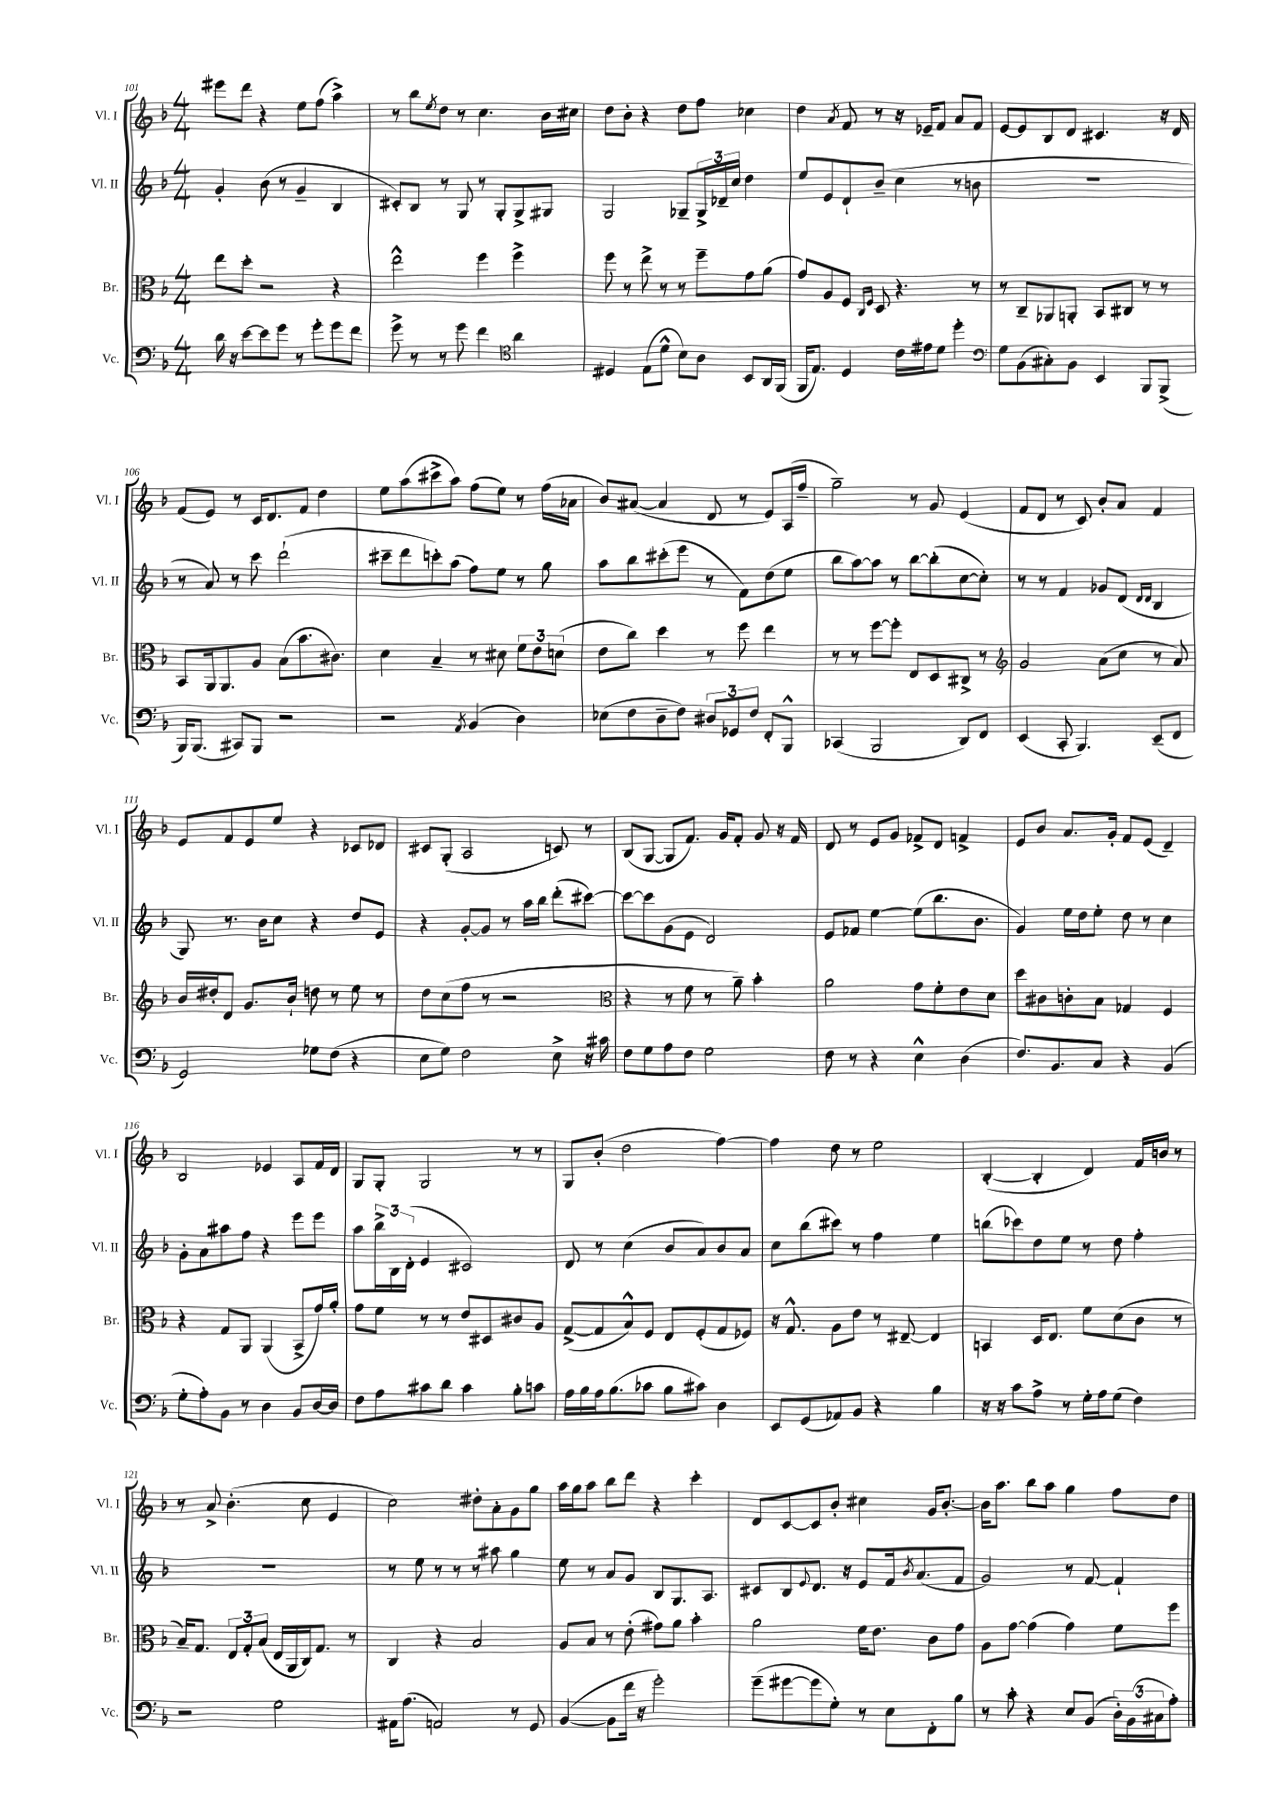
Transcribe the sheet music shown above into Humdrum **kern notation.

**kern	**kern	**kern	**kern
*staff4	*staff3	*staff2	*staff1
*clefF4	*clefC3	*clefG2	*clefG2
*k[b-]	*k[b-]	*k[b-]	*k[b-]
*M4/4	*M4/4	*M4/4	*M4/4
16d\	8ee\L	4g'/	8eee#\L
16r	.	.	.
[8e\L	8dd'\J	.	8ddd\J
8e\]	2r	(8b-\	4r
8g\J	.	8r	.
8r	.	4g~/	8ee\L
8g'\L	.	.	(8ff\J
8g\	4r	4B-/	4aa^\)
8f\J	.	.	.
=	=	=	=
8g^\	2ee^^\	8c#'/L)	8r
8r	.	8B-/J	8bb-\L
.	.	.	8qee/
8r	.	8r	8dd\J
8g\	.	8G/	8r
4f\	4ff\	8r	4.cc\
.	.	8G'/L	.
*clefC4	*	*	*
4a\	4ff^\	8G^/	.
.	.	8G#/J	16b-\LL
.	.	.	16cc#\JJ
=	=	=	=
4D#/	8ff\	2G/	8dd\L
.	8r	.	8b-'\J
(8E\L	8ee^\	.	4r
8d^^\J	8r	.	.
8B-\L)	8r	8G-~/L	8dd\L
8A\J	8ff~\L	24G-^/L	8ff\J
.	.	24d-~/	.
.	.	24cc/JJ	.
8BB-/L	8g\	4dd\	4cc-\
16AA/L	(8a\J	.	.
(16FF/JJ	.	.	.
=	=	=	=
16FF/LK	8g/L)	8ee/L	4dd\
8.E/J)	.	.	.
.	8A/	8e/	.
.	.	.	8qa/
4D/	8F/J	8d`/	8f/
.	16qqC/LL	.	.
.	16qqF/JJ	.	.
.	8D/	(8b-~/J	8r
16c\LL	4.r	4cc\	16r
16e#\J	.	.	16e-~/LK
8d\J	.	.	8f/J
4dd'\	.	8r	8a/L
.	8r	8b\	8f/J
=	=	=	=
*clefF4	*	*	*
8G\L	8r	1r	[8e/L
(8BB-\	8C~/L	.	8e/]
8C#'\)	8AA-/	.	8B-/
8BB-\J	8AA'/J	.	8d/J
4EE/	8BB-/L	.	4.c#/
.	8C#/J	.	.
8BBB-/L	8r	.	.
(8BBB-^/J	8r	.	16r
.	.	.	16d/
=	=	=	=
16BBB-/LK)	8BB-/L	8r	(8f/L
(8.BBB-/J	.	.	.
.	16AA/k	8a/)	8e/J)
.	8.AA/	.	.
8CC#/L)	.	8r	8r
8BBB-/J	8A/J	8ccc\	16c/LK
.	.	.	8.d/
2r	(8B-\L	(2ddd`\	.
.	8.b-\	.	8f/J
.	.	.	4dd\
.	8.c#\J)	.	.
=	=	=	=
2r	4d\	8ccc#~\L	8ee\L
.	.	8ddd\	(8aa\
.	4B-~/	8ccc'\)	8ccc#^\
.	.	(8aa\J	8aa\J)
8qAA/	.	.	.
(4BB-/	8r	8ff\L)	(8ff\L
.	8d#\	8ee\J	8ee\J)
4D\)	12f\L	8r	8r
.	12e\	.	.
.	.	8gg\	(16ff\LL
.	(12d\J	.	.
.	.	.	16a-\JJ
=	=	=	=
(8E-\L	8e\L	8aa\L	8b-/L)
8F\	8cc\J)	8bb-\	([8a#/J
8D~\	4dd\	(8ccc#'\	4a#/]
8F\J)	.	8eee\J	.
12D#/L	8r	8r	8d/
12GG-/	.	.	.
.	8ff\	8f\L)	8r
12F/J	.	.	.
8FF'/L	4ee\	(8dd\	8e/L)
8BBB-^^/J	.	8ee\J	(16A/L
.	.	.	16ff~/JJ
=	=	=	=
(4CC-/	8r	8bb-\L	2gg~\)
.	8r	[8aa\)	.
2BBB-/	[8ff\L	8aa\]J	.
.	8ff'\]J	8r	.
.	8E/L	[8bb-\L	8r
.	8D/	(8bb-'\]	8g/
8DD/L)	8C#^/J	[8cc\	(4e/
8FF/J	8r	8cc'\]J)	.
=	=	=	=
*	*clefG2	*	*
(4EE/	2g/	8r	8f/L
.	.	8r	8d/J
8CC'/	.	4f/	8r
4.BBB-/)	.	.	8c/)
.	(8a\L	8g-/L	8b-'/L
.	8cc\J	(8d/J	8a/J
.	.	16qqd/LL	.
.	.	16qqd/JJ	.
(8EE~/L	8r	4B-/	4f/
8FF/J	8a/)	.	.
=	=	=	=
2GG/)	16b-/LL	8G/)	8e/L
.	16dd#'/J	.	.
.	8d/J	8.r	8f/
.	8.g/L	.	8e/
.	.	16b-\LK	.
.	.	8cc\J	8ee/J
.	16b-`/Jk	.	.
8G-\L	8dd\	4r	4r
(8F\J	8r	.	.
4r	8ee\	8dd/L	8c-/L
.	8r	8e/J	8d-/J
=	=	=	=
8E\L	8dd\L	4r	8c#/L
8G\J)	(8cc\	.	(8G'/J
2F\	8ff\J	[8g'/L	2A/
.	8r	8g/]J	.
.	2r	8r	.
.	.	16aa\LL	.
.	.	16bb-\JJ	.
8E^\	.	(8ddd'\L	8c/)
16r	.	[8ccc#\J)	8r
16c#\	.	.	.
=	=	=	=
*	*clefC3	*	*
8F\L	4r	8ccc#\_L	(8B-/L
8G\	.	8ccc#\]	[8G/J
8A\	8r	(8g\	8G/]L
8F\J	8f\	8e\J	8.f/J)
2G\	8r	2d/)	.
.	.	.	16g/LK
.	8a~\)	.	8f'/J
.	4b-'\	.	8g/
.	.	.	16r
.	.	.	16f/
=	=	=	=
8F\	2a\	8e/L	8d/
8r	.	8f-/J	8r
4r	.	[4ee\	8e/L
.	.	.	8g/J
4E^^\	8g\L	(8ee\]L	8f-^/L
.	8f'\	8.bb-\	8d/J
(4D\	8e\	.	4f^/
.	.	8.b-\J	.
.	8d\J	.	.
=	=	=	=
8.F/L)	8dd\L	4g/)	8e/L
.	8c#\	.	8b-/J
8.BB-/	.	.	.
.	8c'\	16ee\LL	8.a/L
.	.	16dd\J	.
8C/J	8B-\J	8ee'\J	.
.	.	.	16g'/Jk
4r	4G-/	8dd\	8f/L
.	.	8r	(8e/J
(4BB-/	4F/	4cc\	4d~/)
=	=	=	=
8G'\L	4r	8g'\L	2B-/
8A'\)	.	8a\	.
8BB-\J	8G/L	8aa#\	.
8r	8AA/J	8ff\J	.
4D\	(4AA/	4r	4e-/
8BB-/L	8BB-^/L	8eee\L	8A/L
[16D/L	16g/L)	8eee\J	16f/L
16D/]JJ	16a'/JJ	.	16d/JJ
=	=	=	=
8F\L	8g\L	8aa\L	8G/L
8A\	8f\J	24bb-^\L	8G'/J
.	.	24B-\	.
.	.	(24d'\JJ	.
8c#\	8r	4e/	2G/
8d\J	8r	.	.
4c#\	8e/L	2c#/)	.
.	8D#/	.	.
8B-'\L	8c#/	.	8r
8c\J	8A/J	.	8r
=	=	=	=
16A\LL	([8G^/L	8d/	8G/L
16B-\	.	.	.
16A\J	8G/]	8r	(8b-'/J
(8.B-\	.	.	.
.	8B-^^/)	(4cc\	2dd\
8c-\J	8F/J	.	.
8B-\L	8E/L	8b-/L	.
8c#\J)	(8F'/	8a/)	.
4D\	8G/	8b-/	[4ff\)
.	8F-/J)	8a/J	.
=	=	=	=
8EE/L	16r	8cc\L	4ff\]
.	8.G^^/	.	.
(8GG/	.	(8bb-\	.
8AA-/)	8A\L	8ccc#\J)	8dd\
8BB-/J	8e\J	8r	8r
4r	8r	4ff\	2ee\
.	[8E#~/	.	.
4B-\	4E#/]	4ee\	.
=	=	=	=
16r	4BB/	(8bb\L	([4B-'/
16r	.	.	.
8c\L	.	8ccc-\)	.
8A^\J	16D/LK	8dd\	4B-'/]
.	8.E/J	.	.
8r	.	8ee\J	.
16G'\LL	8f\L	8r	4d/)
16A\J	.	.	.
(8G\J	(8d\	8dd\	.
4F\)	8c\J	4ff'\	16f/LL
.	.	.	16b/JJ
.	8r	.	8r
=	=	=	=
2r	16B-~/LK)	1r	8r
.	8.G/J	.	.
.	.	.	8a^/
.	12E/L	.	(4.b-'\
.	12G'/	.	.
.	(12B-/J	.	.
2G\	16E/LL	.	.
.	16AA/	.	.
.	16C/J)	.	8cc\
.	8.G/J	.	.
.	.	.	4e/
.	8r	.	.
=	=	=	=
16AA#\LK	4C/	8r	2cc\)
(8.A\J	.	.	.
.	.	8ee\	.
2AA/)	4r	8r	.
.	.	8r	.
.	2B-/	8r	8dd#'\L
.	.	8aa#\	8a'\
8r	.	4gg\	8g\
8GG/	.	.	8gg\J
=	=	=	=
([4BB-/	8A/L	8ee\	16aa\LL
.	.	.	16gg\J
.	8B-/J	8r	8aa\J
8BB-\]L	8r	8a/L	8bb-\L
16f\Jk	(8e'\	8g/J	8ddd\J
16r	.	.	.
2g'\)	8g#\L)	8B-/L	4r
.	8a\J	8.G/	.
.	4b-'\	.	4ccc'\
.	.	8.A/J	.
=	=	=	=
(8g~\L	2a\	8c#/L	8d/L
[8g#\	.	8B-/	[8c/
.	.	8qqe/	.
8g#\]	.	8.d/J	8c/]
8G'\J)	.	.	8b-'/J
.	.	16r	.
8r	16f\LK	8e/L	4cc#\
.	8.e\J	.	.
8E\L	.	16f/k	.
.	.	8qb-/	.
.	.	(8.a/	.
8FF'\	8c\L	.	16g/LK
.	.	.	[8.b-'/J
8B-\J	8g\J	8f/J	.
=	=	=	=
8r	8A\L	2g/)	16b-\]LK
.	.	.	8.aa\J
8c'\	[8g\J	.	.
4r	(4g\]	.	8bb-\L
.	.	.	8aa\J
8E/L	4g\)	8r	4gg\
(8BB-/J	.	[8f/	.
24D'\LL)	8f\L	4f`/]	8ff\L
(24BB-\	.	.	.
24C#\J	.	.	.
8A'\J)	8ff\J	.	8dd\J
==	==	==	==
*-	*-	*-	*-
